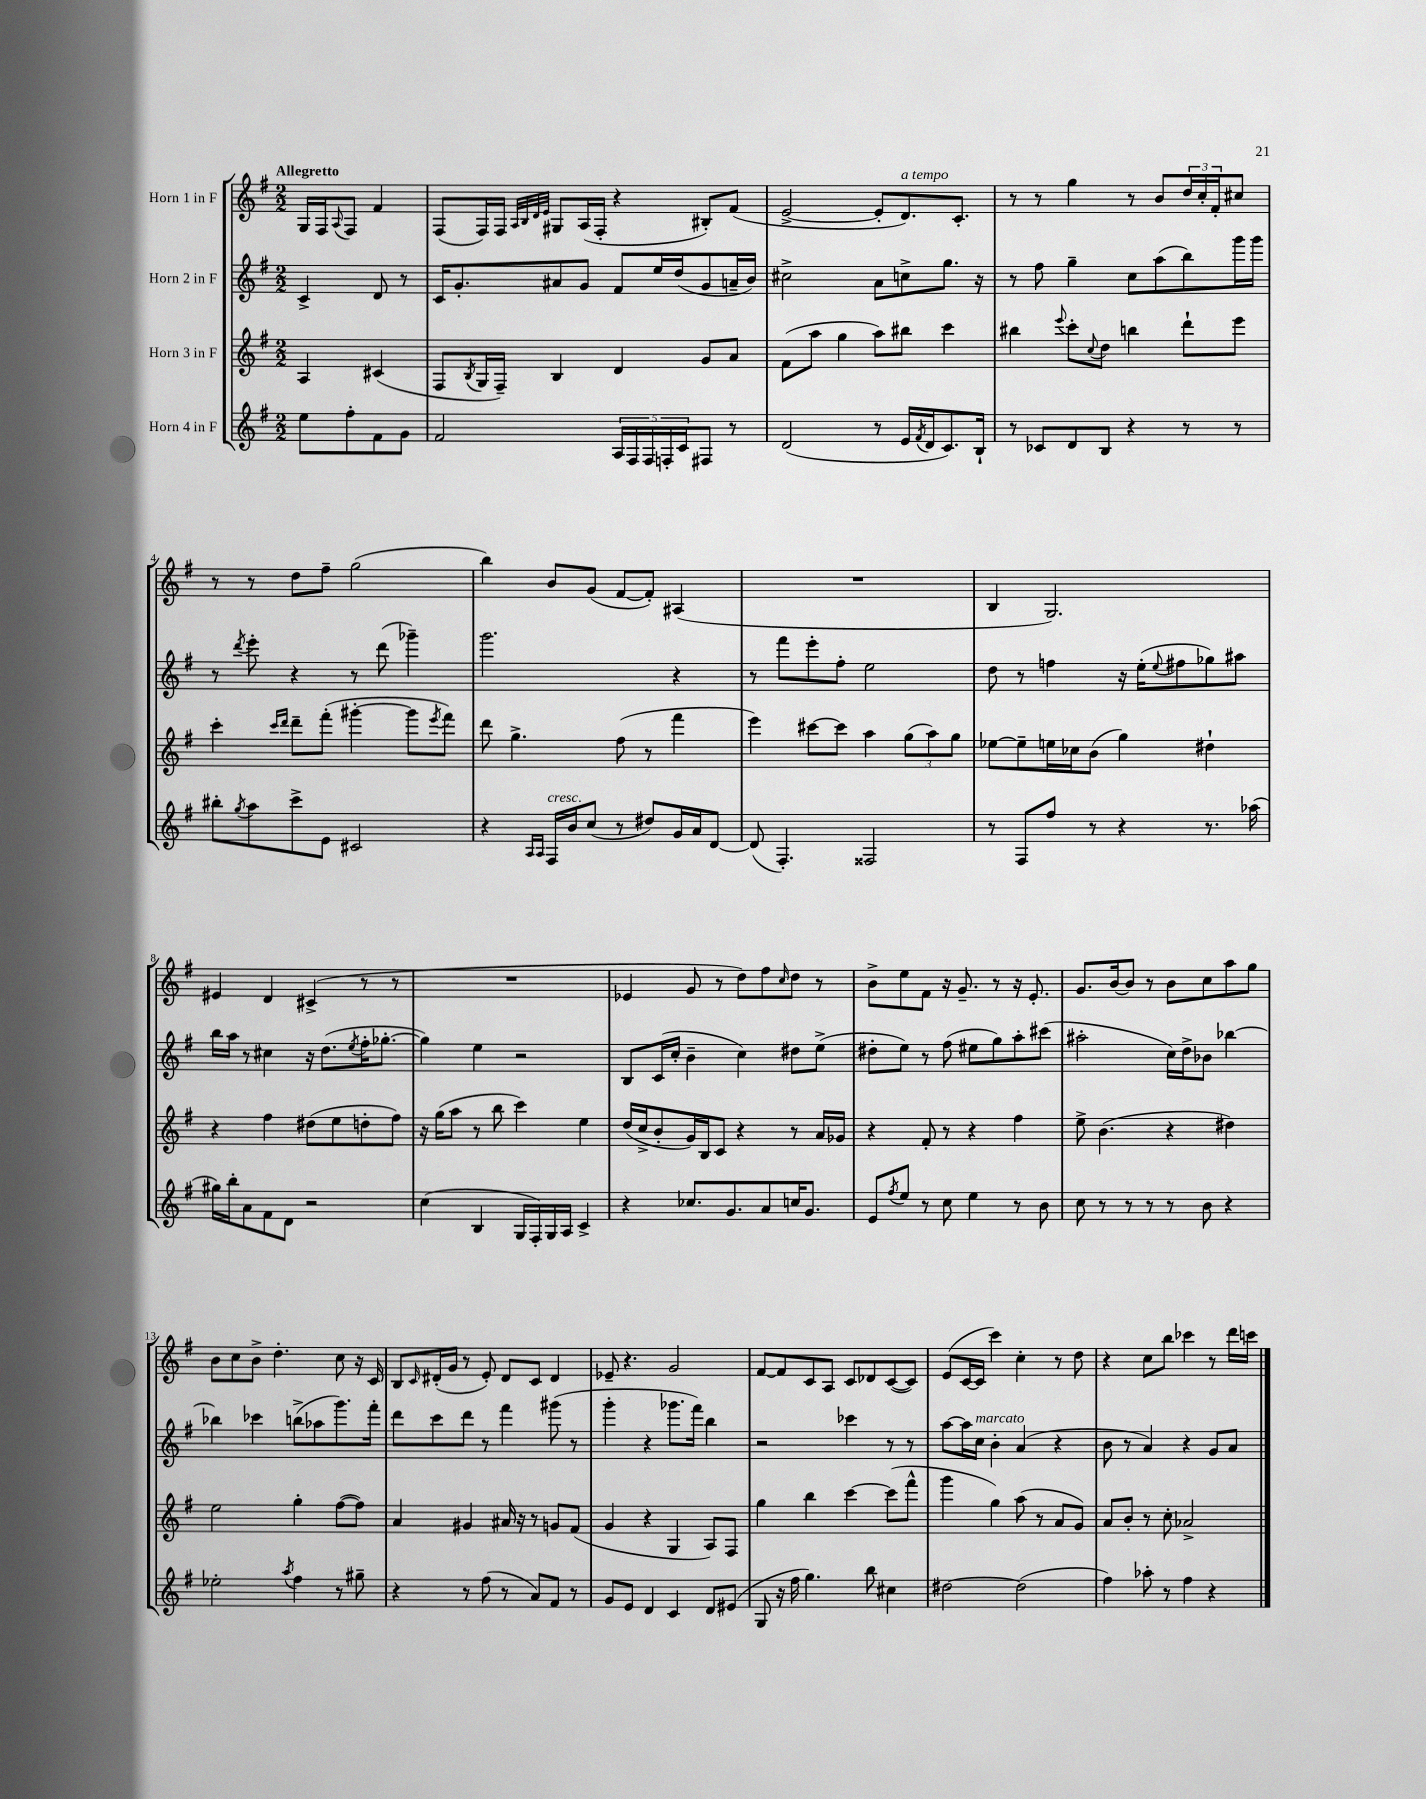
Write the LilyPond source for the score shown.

<<
\new StaffGroup <<
\new Staff = "s0" \with { instrumentName = "Horn 1 in F" } {
    \clef treble \key g \major \numericTimeSignature \time 2/2 \partial 2 \tempo "Allegretto"
    g16 fis16 \appoggiatura { a8 } fis8 fis'4 |
    fis8( fis16) fis16 \grace { a32 b32 d'32 e'32 } gis8 a16( fis16-. r4 bis8-.) fis'8( |
    e'2~-> e'8-. d'8.^\markup { \italic "a tempo" }) c'8.-. |
    r8 r8 g''4 r8 b'8 \tuplet 3/2 { d''16 c''16-. fis'16-. } cis''8 |
    r8 r8 d''8 fis''8-- g''2( |
    b''4) b'8 g'8( fis'8~ fis'8-.) ais4( |
    R1 |
    b4 g2.) |
    eis'4 d'4 cis'4->( r8 r8 |
    R1 |
    ees'4 g'8 r8 d''8) fis''8 \grace { c''16 } d''8 r8 |
    b'8-> e''8 fis'8 r16 g'8.-- r8 r16 e'8.-. |
    g'8. b'16~ b'8 r8 b'8 c''8 a''8 g''8 |
    b'8 c''8 b'8-> d''4.-. c''8 r16 c'16 |
    b8 \grace { c'16 } dis'16-.( g'16 r8 e'8-.) dis'8 c'8 dis'4 |
    ees'8-- r4. g'2 |
    fis'8~ fis'8 c'8 a8 c'8 des'8 c'8~( c'8) |
    e'8( c'16~ c'16 c'''4) c''4-. r8 d''8 |
    r4 c''8 b''8 ces'''4 r8 d'''16 c'''16 \bar "|." |
}
\new Staff = "s1" \with { instrumentName = "Horn 2 in F" } {
    \clef treble \key g \major \numericTimeSignature \time 2/2 \partial 2
    c'4-> d'8 r8 |
    c'16 g'8.-. ais'8 g'8 fis'8 e''16 d''16( g'8 a'16-- b'16) |
    cis''2-> a'8 c''8-> g''8. r16 |
    r8 fis''8 g''4-- c''8 a''8( b''8) g'''16 g'''16 |
    r8 \acciaccatura { d'''8 } e'''8-. r4 r8 d'''8( ges'''4--) |
    g'''2. r4 |
    r8 fis'''8 e'''8-. fis''8-. e''2 |
    d''8 r8 f''4 r16 e''16-.( \appoggiatura { e''8 } fis''8 ges''8) ais''8 |
    b''16 a''16 r8 cis''4 r16 d''8.( \acciaccatura { e''8 } fis''16-. ges''8.~-. |
    ges''4) e''4 r2 |
    b8 c'16( c''16-. b'4-- c''4) dis''8 e''8->( |
    dis''8-. e''8) r8 fis''8( eis''8 g''8) a''8-. cis'''8( |
    ais''2-. c''16) d''16-> bes'8 bes''4~ |
    bes''4 ces'''4 b''8->( aes''8 g'''8.) fis'''16-. |
    d'''8 c'''8 d'''8 r8 fis'''4 gis'''8( r8 |
    g'''4-. r4 ges'''8. fis'''16) b''4 |
    r2 ces'''4 r8 r8 |
    a''8~ a''16 c''16^\markup { \italic "marcato" } b'4-. a'4( r4 |
    b'8 r8 a'4) r4 g'8 a'8 \bar "|." |
}
\new Staff = "s2" \with { instrumentName = "Horn 3 in F" } {
    \clef treble \key g \major \numericTimeSignature \time 2/2 \partial 2
    a4 cis'4( |
    fis8 \acciaccatura { b8 } g16 fis16--) b4 d'4 g'8 a'8 |
    fis'8( a''8 g''4 a''8) bis''8 c'''4 |
    bis''4 \appoggiatura { e'''8 } c'''8-. \appoggiatura { c''8 } d''8 b''4 d'''8-! e'''8 |
    c'''4-. \grace { c'''16 d'''16 } d'''8-- fis'''8-.( gis'''4~-. gis'''8 \acciaccatura { e'''8 } fis'''8) |
    d'''8 g''4.-> fis''8( r8 fis'''4 |
    e'''4) cis'''8~ cis'''8 a''4 \tuplet 3/2 { g''8( a''8) g''8 } |
    ees''8~ ees''8-- e''16 ces''16 b'8( g''4) dis''4-! |
    r4 fis''4 dis''8( e''8 d''8-. fis''8) |
    r16 g''16( a''8 r8 b''8 c'''4) e''4 |
    d''16( c''16-> b'8-. g'16) b16 c'8 r4 r8 a'16 ges'16 |
    r4 fis'8-. r8 r4 fis''4 |
    e''8-> b'4.( r4 dis''4) |
    e''2 g''4-. fis''8~( fis''8) |
    a'4 gis'4 ais'16 r16 r8 g'8 fis'8( |
    g'4 r4 g4 a8) fis8 |
    g''4 b''4 c'''4~ c'''8( fis'''8-^ |
    g'''4 g''4) a''8( r8 a'8 g'8) |
    a'8 b'8-. r8 c''8-. aes'2-> \bar "|." |
}
\new Staff = "s3" \with { instrumentName = "Horn 4 in F" } {
    \clef treble \key g \major \numericTimeSignature \time 2/2 \partial 2
    e''8 fis''8-. fis'8 g'8 |
    fis'2 \tuplet 5/4 { a16 fis16 fis16 f16-. c'16 } fis8 r8 |
    d'2( r8 e'16 \acciaccatura { fis'8 } d'16 c'8.) b16-! |
    r8 ces'8 d'8 b8 r4 r8 r8 |
    bis''8-. \acciaccatura { g''8 } a''8 c'''8-> e'8 cis'2 |
    r4 \grace { a16 a16 } fis16^\markup { \italic "cresc." } b'16 c''8( r8 dis''8) g'16 a'16 d'8~ |
    d'8( fis4.-.) fisis2 |
    r8 fis8 fis''8 r8 r4 r8. aes''16( |
    gis''16) b''16-. a'8 fis'8 d'8 r2 |
    c''4( b4 g16 fis16-.) g16 a16 c'4-> |
    r4 ces''8. g'8. a'8 c''16 g'8. |
    e'8 \acciaccatura { fis''8 } e''8 r8 c''8 e''4 r8 b'8 |
    c''8 r8 r8 r8 r8 b'8 r4 |
    ees''2-. \acciaccatura { a''8 } fis''4 r8 gis''8-- |
    r4 r8 fis''8( r8 a'8) fis'8 r8 |
    g'8 e'8 d'4 c'4 d'8 eis'8( |
    g8 r16 fis''16 g''4.) b''8 cis''4 |
    dis''2~ dis''2( |
    fis''4) aes''8-. r8 fis''4 r4 \bar "|." |
}
>>
>>
